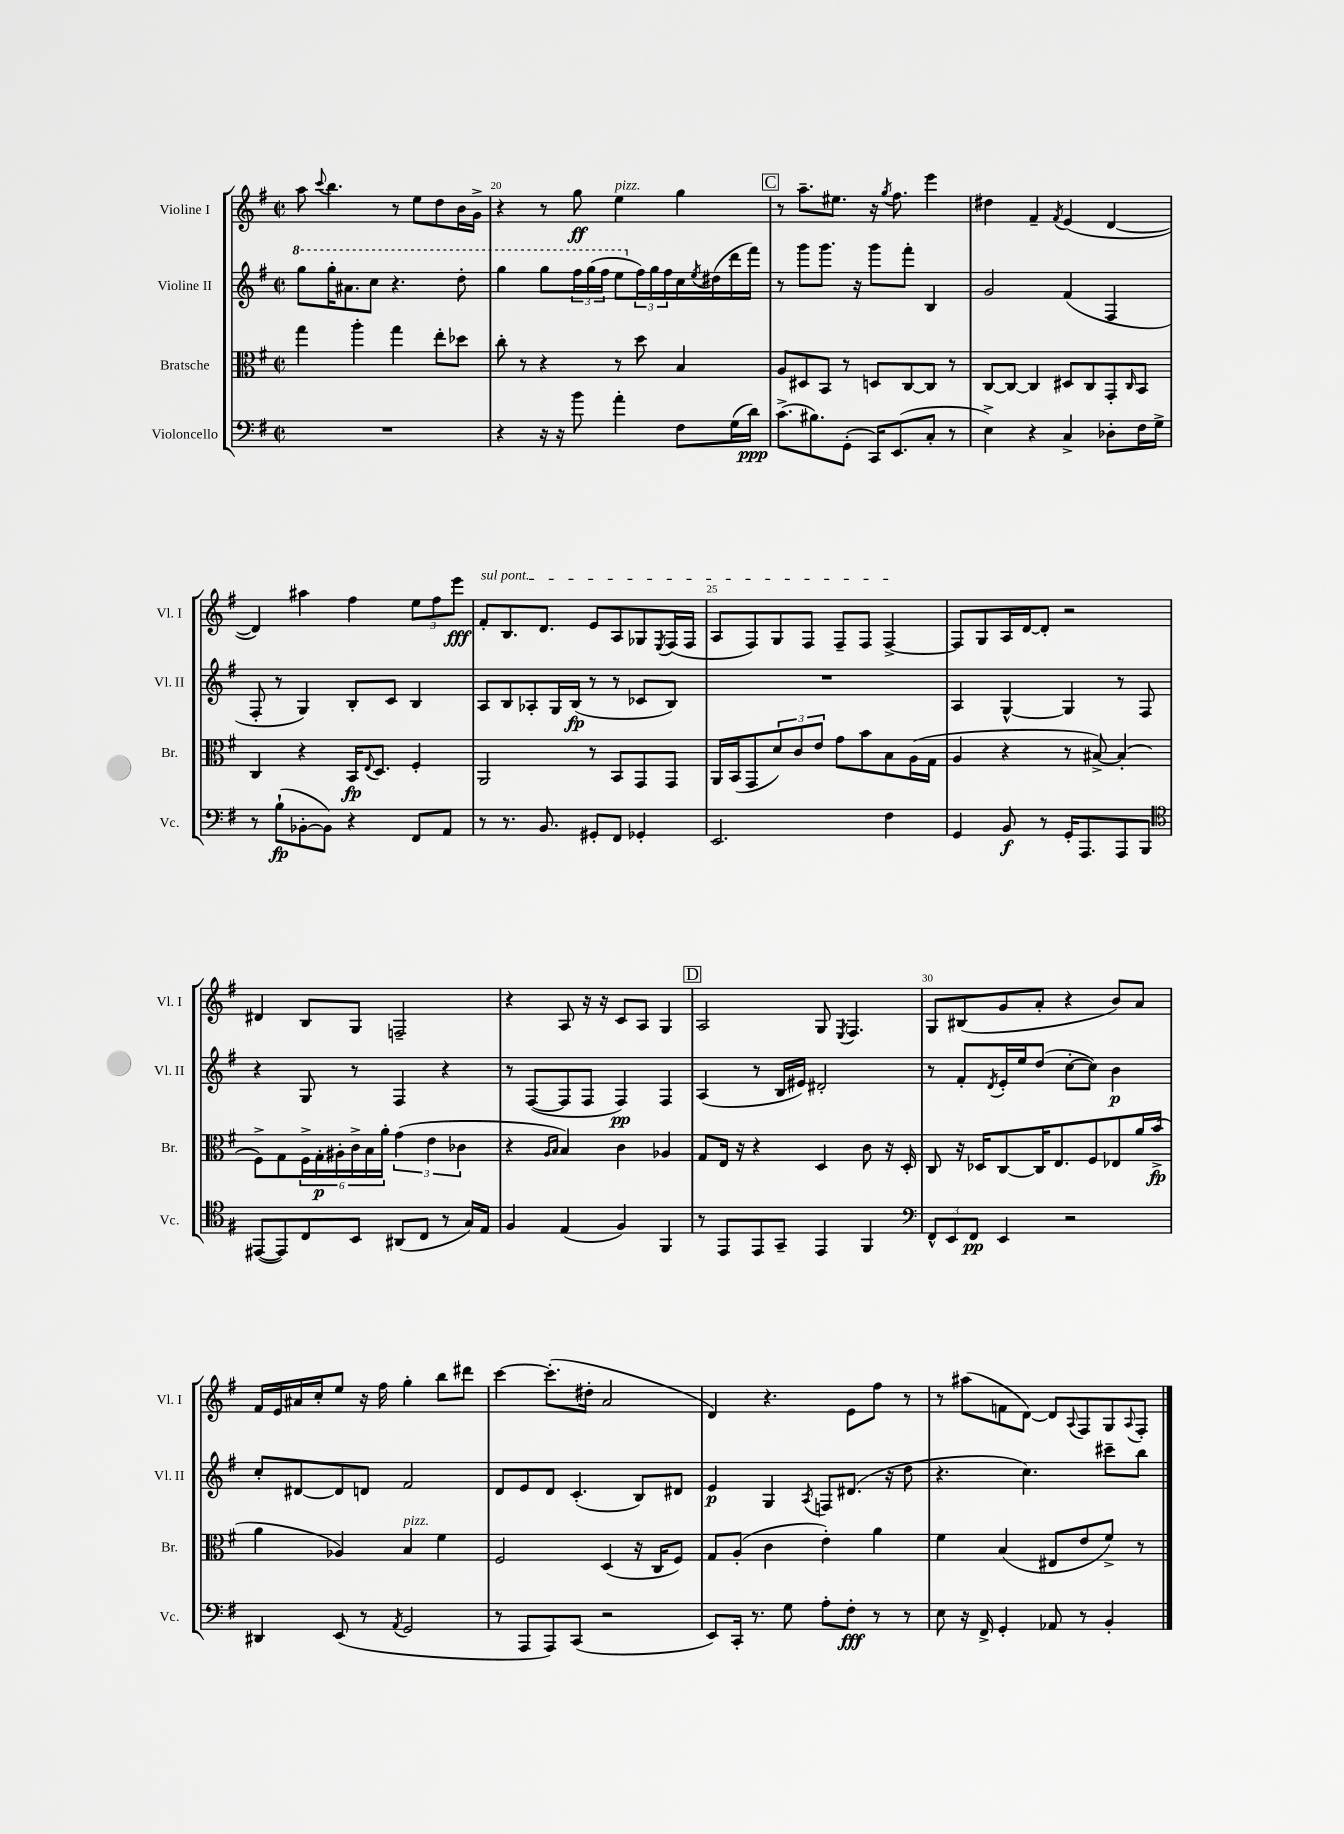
<<
\new StaffGroup <<
\new Staff = "s0" \with { instrumentName = "Violine I" shortInstrumentName = "Vl. I" } {
    \clef treble \key g \major \defaultTimeSignature \time 2/2
    a''8 \appoggiatura { c'''8 } b''4. r8 e''8 d''8 b'16 g'16-> |
    r4 r8 g''8\ff e''4^\markup { \italic "pizz." } g''4 |
    \mark \markup { \box "C" } r8 a''8.-- eis''8. r16 \acciaccatura { g''8 } fis''8. e'''4 |
    dis''4 fis'4-- \acciaccatura { fis'8 } e'4( d'4~ |
    d'4) ais''4 fis''4 \tuplet 3/2 { e''8 fis''8 e'''8\fff } |
    \once \override TextSpanner.bound-details.left.text = \markup { \italic "sul pont." } fis'8-.\startTextSpan b8. d'8. e'8 a8 ges8 \acciaccatura { e8 } fis16( fis16 |
    a8 fis8) g8 fis8 fis8-- fis8 fis4~->\stopTextSpan |
    fis8 g8 a16 d'16~ d'8-. r2 |
    dis'4 b8 g8 f2-- |
    r4 a8 r16 r16 c'8 a8 g4 |
    \mark \markup { \box "D" } a2 g8 \acciaccatura { e8 } fis4. |
    g8 bis8( g'8 a'8-. r4 b'8) a'8 |
    fis'16 e'16 ais'16 c''16-. e''8 r16 fis''16 g''4-. b''8 dis'''8 |
    c'''4~ c'''8.-.( dis''16-. a'2 |
    d'4) r4. e'8 fis''8 r8 |
    r8 ais''8( f'8 d'8~) d'8 \appoggiatura { a8 } fis8 g8 \appoggiatura { a8 } fis8-. \bar "|." |
}
\new Staff = "s1" \with { instrumentName = "Violine II" shortInstrumentName = "Vl. II" } {
    \clef treble \key g \major \defaultTimeSignature \time 2/2
    \ottava #1 g'''8 g'''16-. ais''8. c'''8 r4. d'''8-. |
    g'''4 g'''8 \tuplet 3/2 { fis'''16 g'''16( fis'''16 } e'''8 \ottava #0 \tuplet 3/2 { fis''16) g''16 fis''16 } c''16 \acciaccatura { e''8 } dis''16( d'''16 fis'''16) |
    \mark \markup { \box "C" } r8 g'''8 g'''8. r16 g'''8 fis'''8-. b4 |
    g'2 fis'4( fis4 |
    fis8-. r8 g4) b8-. c'8 b4 |
    a8 b8 aes8-. g16 b16\fp( r8 r8 ces'8 b8) |
    R1 |
    a4 g4~-^ g4 r8 fis8 |
    r4 g8 r8 fis4 r4 |
    r8 fis8~( fis8 fis8 fis4\pp) fis4 |
    \mark \markup { \box "D" } a4( r8 b16 eis'16) dis'2-. |
    r8 fis'8-. \acciaccatura { d'8 } e'16-. e''16 d''8( c''8~-. c''8) b'4\p |
    c''8-. dis'8~ dis'8 d'8 fis'2 |
    d'8 e'8 d'8 c'4.-.( b8) dis'8 |
    e'4\p g4 \acciaccatura { a8 } f8 dis'8.( r16 d''8 |
    r4. c''4.) cis'''8-- b''8 \bar "|." |
}
\new Staff = "s2" \with { instrumentName = "Bratsche" shortInstrumentName = "Br." } {
    \clef alto \key g \major \defaultTimeSignature \time 2/2
    g''4 a''4-. g''4 e''8-. des''8 |
    c''8-. r8 r4 r8 d''8 b4 |
    \mark \markup { \box "C" } a8 dis8 b,8 r8 d8 c8~ c8 r8 |
    c8~ c8~ c4 dis8 c8 g,8-. \grace { c16 } b,8 |
    c4 r4 b,16\fp \appoggiatura { e8 } d8. fis4-. |
    a,2 r8 b,8 g,8 g,8 |
    a,16 b,16( g,8 \tuplet 3/2 { d'8) c'8 e'8 } g'8 b'8 b8 a16( g16 |
    a4 r4 r8 bis8~->) bis4-.( |
    fis8->) g8 \tuplet 6/4 { fis16-> g16-.\p ais16-. c'16-> b16 a'16-. } \tuplet 3/2 { g'4( e'4 ces'4 } |
    r4 \grace { a16 b16 } b4) c'4 aes4 |
    \mark \markup { \box "D" } g8 e16 r16 r4 d4 c'8 r16 d16-. |
    c8 r16 des16 c8~ c16 e8. fis8 ees8 a'16 b'16->\fp( |
    a'4 aes4) b4^\markup { \italic "pizz." } fis'4 |
    fis2 d4( r16 c16 fis8) |
    g8 a8-.( c'4 e'4-.) a'4 |
    fis'4 b4( eis8 e'8 fis'8->) r8 \bar "|." |
}
\new Staff = "s3" \with { instrumentName = "Violoncello" shortInstrumentName = "Vc." } {
    \clef bass \key g \major \defaultTimeSignature \time 2/2
    R1 |
    r4 r16 r16 b'8 a'4-. fis8 g16( d'16\ppp) |
    \mark \markup { \box "C" } c'8.->( bis8.) g,8-.( c,16) e,8.( c8-. r8 |
    e4->) r4 c4-> des8-. fis16 g16-> |
    r8 b8-!\fp( bes,8~-. bes,8) r4 fis,8 a,8 |
    r8 r8. b,8. gis,8-. fis,8 ges,4-. |
    e,2. fis4 |
    g,4 b,8\f r8 g,16-. a,,8. a,,8 b,,8 |
    \clef tenor eis,8~( eis,8) c8 b,8 ais,8( c8 r8 g16) e16 |
    fis4 e4( fis4) fis,4 |
    \mark \markup { \box "D" } r8 e,8 e,8 g,8-- e,4 fis,4 |
    \clef bass \tuplet 3/2 { fis,8-^ e,8 fis,8\pp } e,4 r2 |
    dis,4 e,8( r8 \acciaccatura { a,8 } g,2 |
    r8 a,,8 a,,8) c,8( r2 |
    e,8) c,16-. r8. g8 a8-. fis8-.\fff r8 r8 |
    e8 r16 fis,16-> g,4-. aes,8 r8 b,4-. \bar "|." |
}
>>
>>
\layout { \context { \Score currentBarNumber = #19 \override BarNumber.break-visibility = ##(#f #t #t) barNumberVisibility = #(every-nth-bar-number-visible 5) } }
